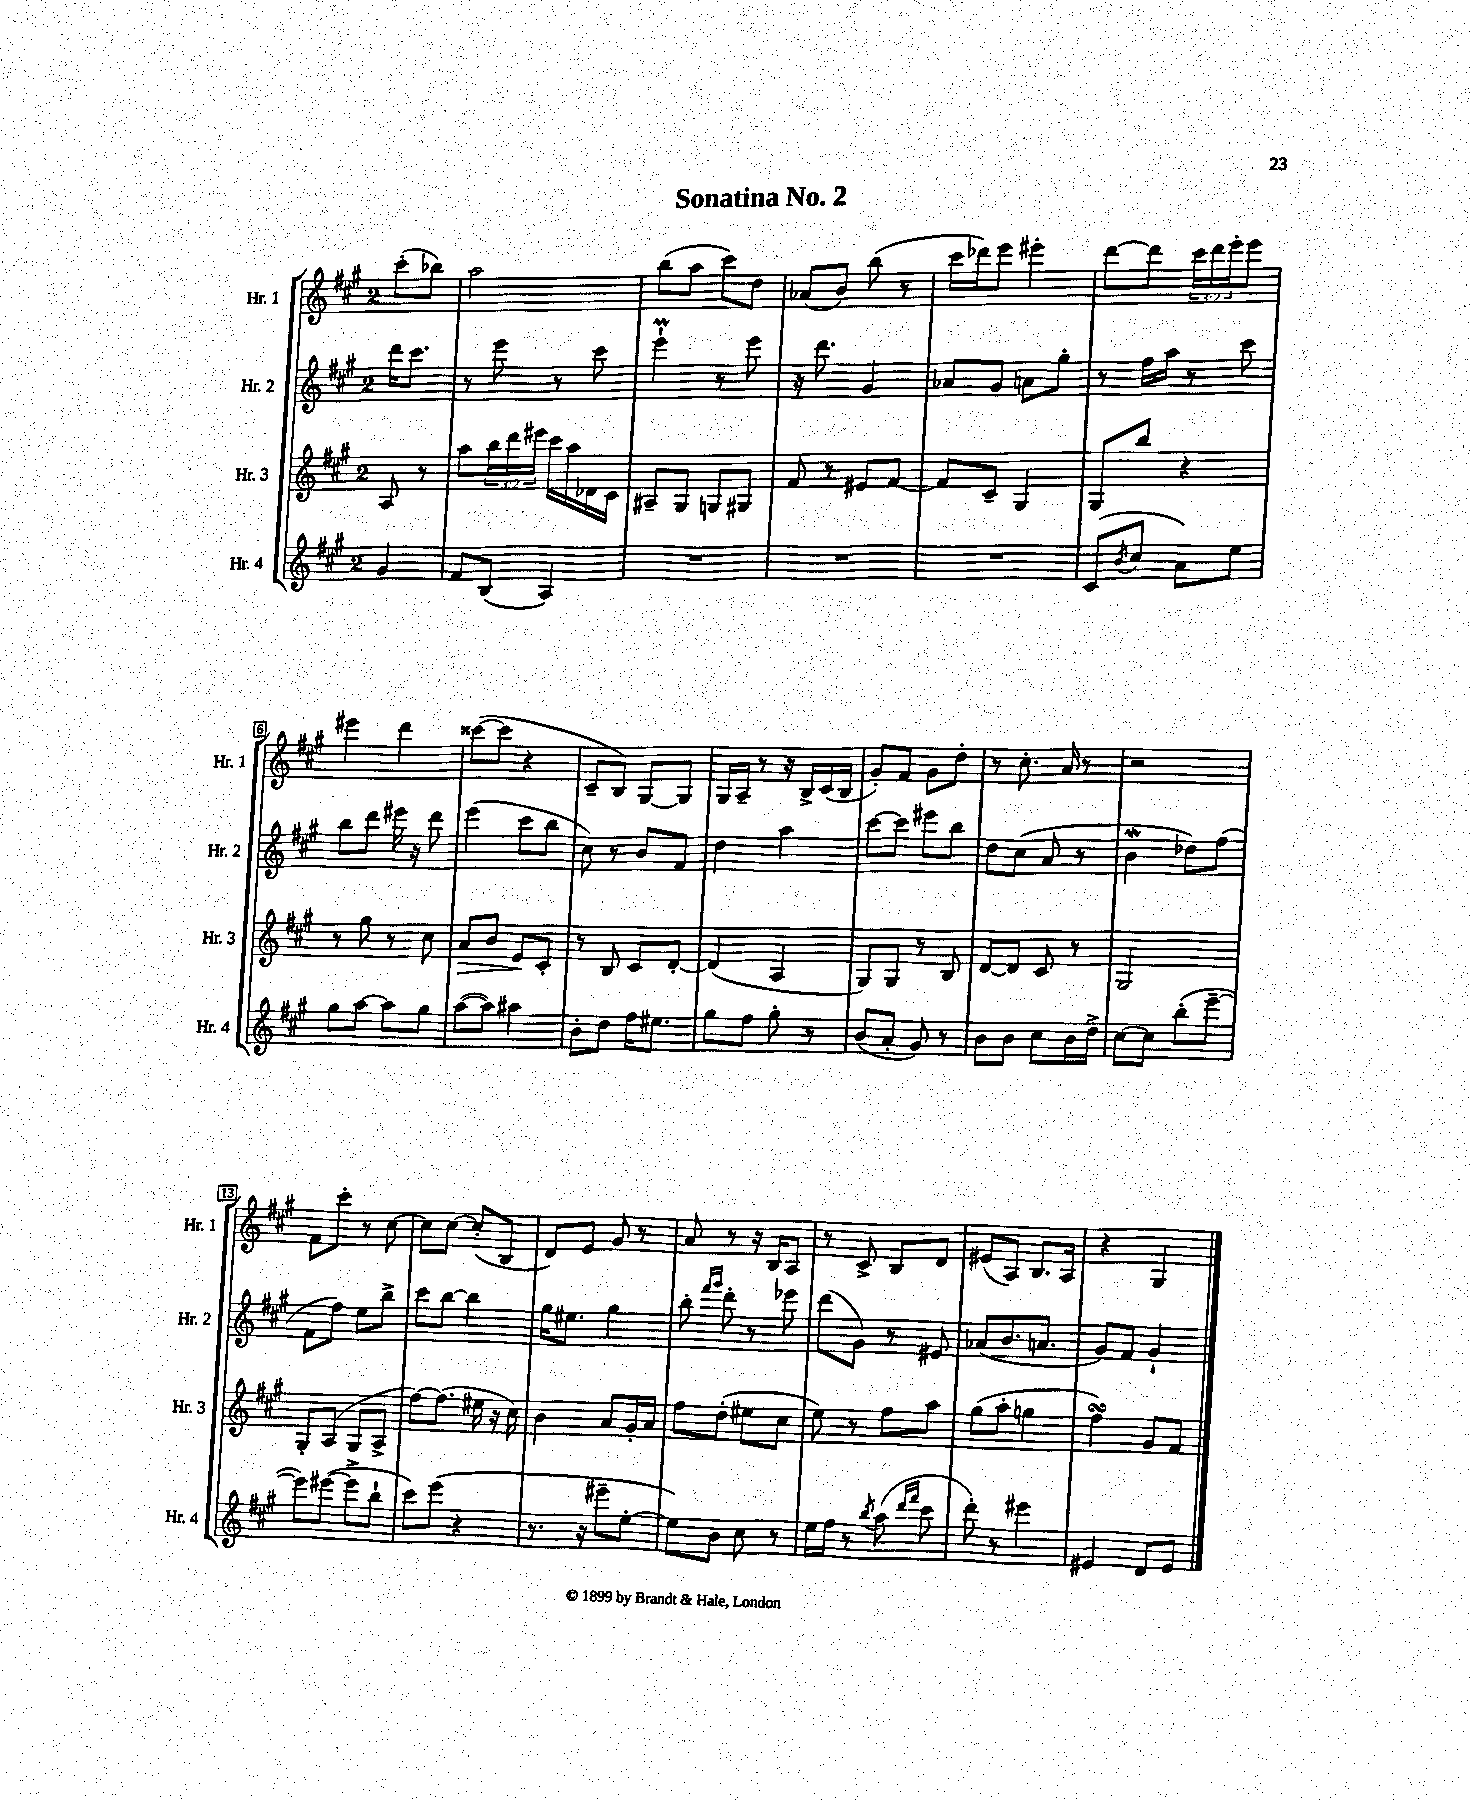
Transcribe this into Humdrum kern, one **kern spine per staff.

**kern	**kern	**dynam	**kern	**kern
*part4	*part3	*part3	*part2	*part1
*staff4	*staff3	*staff3	*staff2	*staff1
*I"Hr. 4	*I"Hr. 3	*	*I"Hr. 2	*I"Hr. 1
*I'Hr. 4	*I'Hr. 3	*	*I'Hr. 2	*I'Hr. 1
*clefG2	*clefG2	*	*clefG2	*clefG2
*k[f#c#g#]	*k[f#c#g#]	*	*k[f#c#g#]	*k[f#c#g#]
*M2/4	*M2/4	*	*M2/4	*M2/4
=	=	=	=	=
4g#/	8A/	.	16ddd\KL	(8ccc#'\L
.	.	.	8.ccc#\J	.
.	8r	.	.	8bb-X\J)
=1	=1	=1	=1	=1
8f#/L	8aa\L	.	8r	2aa\
(8B/J	24bb\L	.	8eee\	.
.	24ddd\	.	.	.
.	24eee#X\JJ	.	.	.
4A/)	16ccc#\LL	.	8r	.
.	16aa\	.	.	.
.	16d-X\	.	8ccc#\	.
.	16c#\JJ	.	.	.
=2	=2	=2	=2	=2
2r	8A#X~/L	.	4eeeM`\	(8bb\L
.	8G#/J	.	.	8aa\J
.	8Gn/L	.	8r	8ccc#\L)
.	8G#X/J	.	8eee\	8dd\J
=3	=3	=3	=3	=3
2r	8f#/	.	16r	(8a-X/L
.	.	.	8.ddd\	.
.	8r	.	.	8b/J)
.	8e#X/L	.	4g#/	(8bb\
.	[8f#/J	.	.	8r
=4	=4	=4	=4	=4
2r	8f#/L]	.	8a-X/L	16ccc#\LL
.	.	.	.	16ddd-X\J)
.	8c#~/J	.	8g#/J	8eee\J
.	4G#/	.	8an\L	4eee#X'\
.	.	.	8gg#'\J	.
=5	=5	=5	=5	=5
(8c#/L	8G#/L	.	8r	[8ddd\L
8qb/	.	.	.	.
8cc#/J	8bb/J	.	16ff#\LL	8ddd\J]
.	.	.	16aa\JJ	.
8a\L)	4r	.	8r	24ccc#\LL
.	.	.	.	24ddd\
.	.	.	.	24eee'\J
8ee\J	.	.	8ccc#\	8eee\J
!!LO:LB:g=z
=6	=6	=6	=6	=6
8gg#\L	8r	.	8bb\L	4eee#X\
[8aa\J	8gg#\	.	8ddd\J	.
8aa\L]	8r	.	16eee#X\	4ddd\
.	.	.	16r	.
8gg#\J	8cc#\	.	8ddd\	.
=7	=7	=7	=7	=7
!	!	!LO:HP:b	!	!
([8aa\L	8a/L	>	(4eee\	([8ccc##X\L
8aa\J])	8b/J	.	.	8ccc##\J]
4aa#X\	8e/L	.	8ccc#\L	4r
.	8c#'/J	]	8bb\J	.
=8	=8	=8	=8	=8
8b'\L	8r	.	8cc#\)	8c#~/L
8dd\J	8B/	.	8r	8B/J)
16ff#\KL	8c#/L	.	8b/L	[8G#/L
8.ee#X\J	.	.	.	.
.	[8d'/J	.	8f#/J	8G#/J]
=9	=9	=9	=9	=9
8gg#\L	(4d/]	.	4dd\	16G#/LL
.	.	.	.	16A~/JJ
8ff#\J	.	.	.	8r
8gg#'\	4A/	.	4aa\	16r
.	.	.	.	16B^/LL
8r	.	.	.	(16c#/
.	.	.	.	16B/JJ
=10	=10	=10	=10	=10
(8b/L	8G#/L)	.	[8ccc#\L	8g#'/L)
8a'/J	8G#/J	.	8ccc#\J]	8f#/J
8g#/)	8r	.	8eee#X\L	8g#\L
8r	8B/	.	8bb\J	8dd'\J
=11	=11	=11	=11	=11
8b\L	[8d/L	.	8dd\L	8r
8b\J	8d/J]	.	(8cc#\J	8.cc#'\
8cc#\L	8c#/	.	8a/	.
.	.	.	.	16a/
16b\L	8r	.	8r	8r
16dd^\JJ	.	.	.	.
=12	=12	=12	=12	=12
[8cc#\L	2G#/	.	4bW\	2r
8cc#\J]	.	.	.	.
(8bb'\L	.	.	8dd-X\L)	.
[8eee~\J	.	.	(8ff#\J	.
!!LO:LB:g=z
=13	=13	=13	=13	=13
8eee\L])	8G#'/L	.	8f#\L	8f#\L
([8eee#X\J	(8A/J	.	8ff#\J)	8ccc#'\J
8eee#^\L]	8G#/L	.	8ee\L	8r
8bb`\J	8A^/J	.	8bb^\J	[8cc#\
=14	=14	=14	=14	=14
8ccc#\L)	[8ff#\L)	.	8ccc#\L	8cc#\L]
(8eee\J	(8.ff#\J]	.	[8bb\J	[8cc#\J
4r	.	.	4bb\]	(8cc#'/L]
.	16ee#X\	.	.	.
.	16r	.	.	8B/J
.	16cc#\)	.	.	.
=15	=15	=15	=15	=15
8.r	4b\	.	16gg#\KL	8d/L)
.	.	.	8.ee#X\J	.
.	.	.	.	8e/J
16r	.	.	.	.
8eee#X~\L	8a/L	.	4gg#\	8g#/
[8ee'\J	16g#'/L	.	.	8r
.	16a/JJ	.	.	.
=16	=16	=16	=16	=16
8ee\L])	8ff#\L	.	8bb'\	8a/
.	.	.	16qqfff#/LL	.
.	.	.	16qqggg#/JJ	.
8b\J	(8dd'\J	.	8ddd'\	8r
8cc#\	8ee#X\L	.	8r	16r
.	.	.	.	16B/KL
8r	8cc#\J	.	8eee-X\	8A/J
=17	=17	=17	=17	=17
16ee\LL	8ee\)	.	(8ddd\L	8r
16ff#\JJ	.	.	.	.
8r	8r	.	8g#\J)	8c#^/
8qbb/	.	.	.	.
(8aa\	8ff#\L	.	8r	8B/L
16qqddd/LL	.	.	.	.
16qqfff#/JJ	.	.	.	.
8ccc#\	8aa\J	.	8e#X/	8d/J
=18	=18	=18	=18	=18
8ddd'\)	(8gg#\L	.	(8a-X/L	(8e#X/L
8r	8aa'\J	.	8.b/	8A/J)
4eee#X\	4ggn\	.	.	8.B/L
.	.	.	8.an/J	.
.	.	.	.	16A/Jk
=19	=19	=19	=19	=19
4e#X/	4ff#sSSS\)	.	8g#/L)	4r
.	.	.	8f#/J	.
8d/L	8g#/L	.	4g#`/	4G#/
8e#/J	8f#/J	.	.	.
==	==	==	==	==
*-	*-	*-	*-	*-
